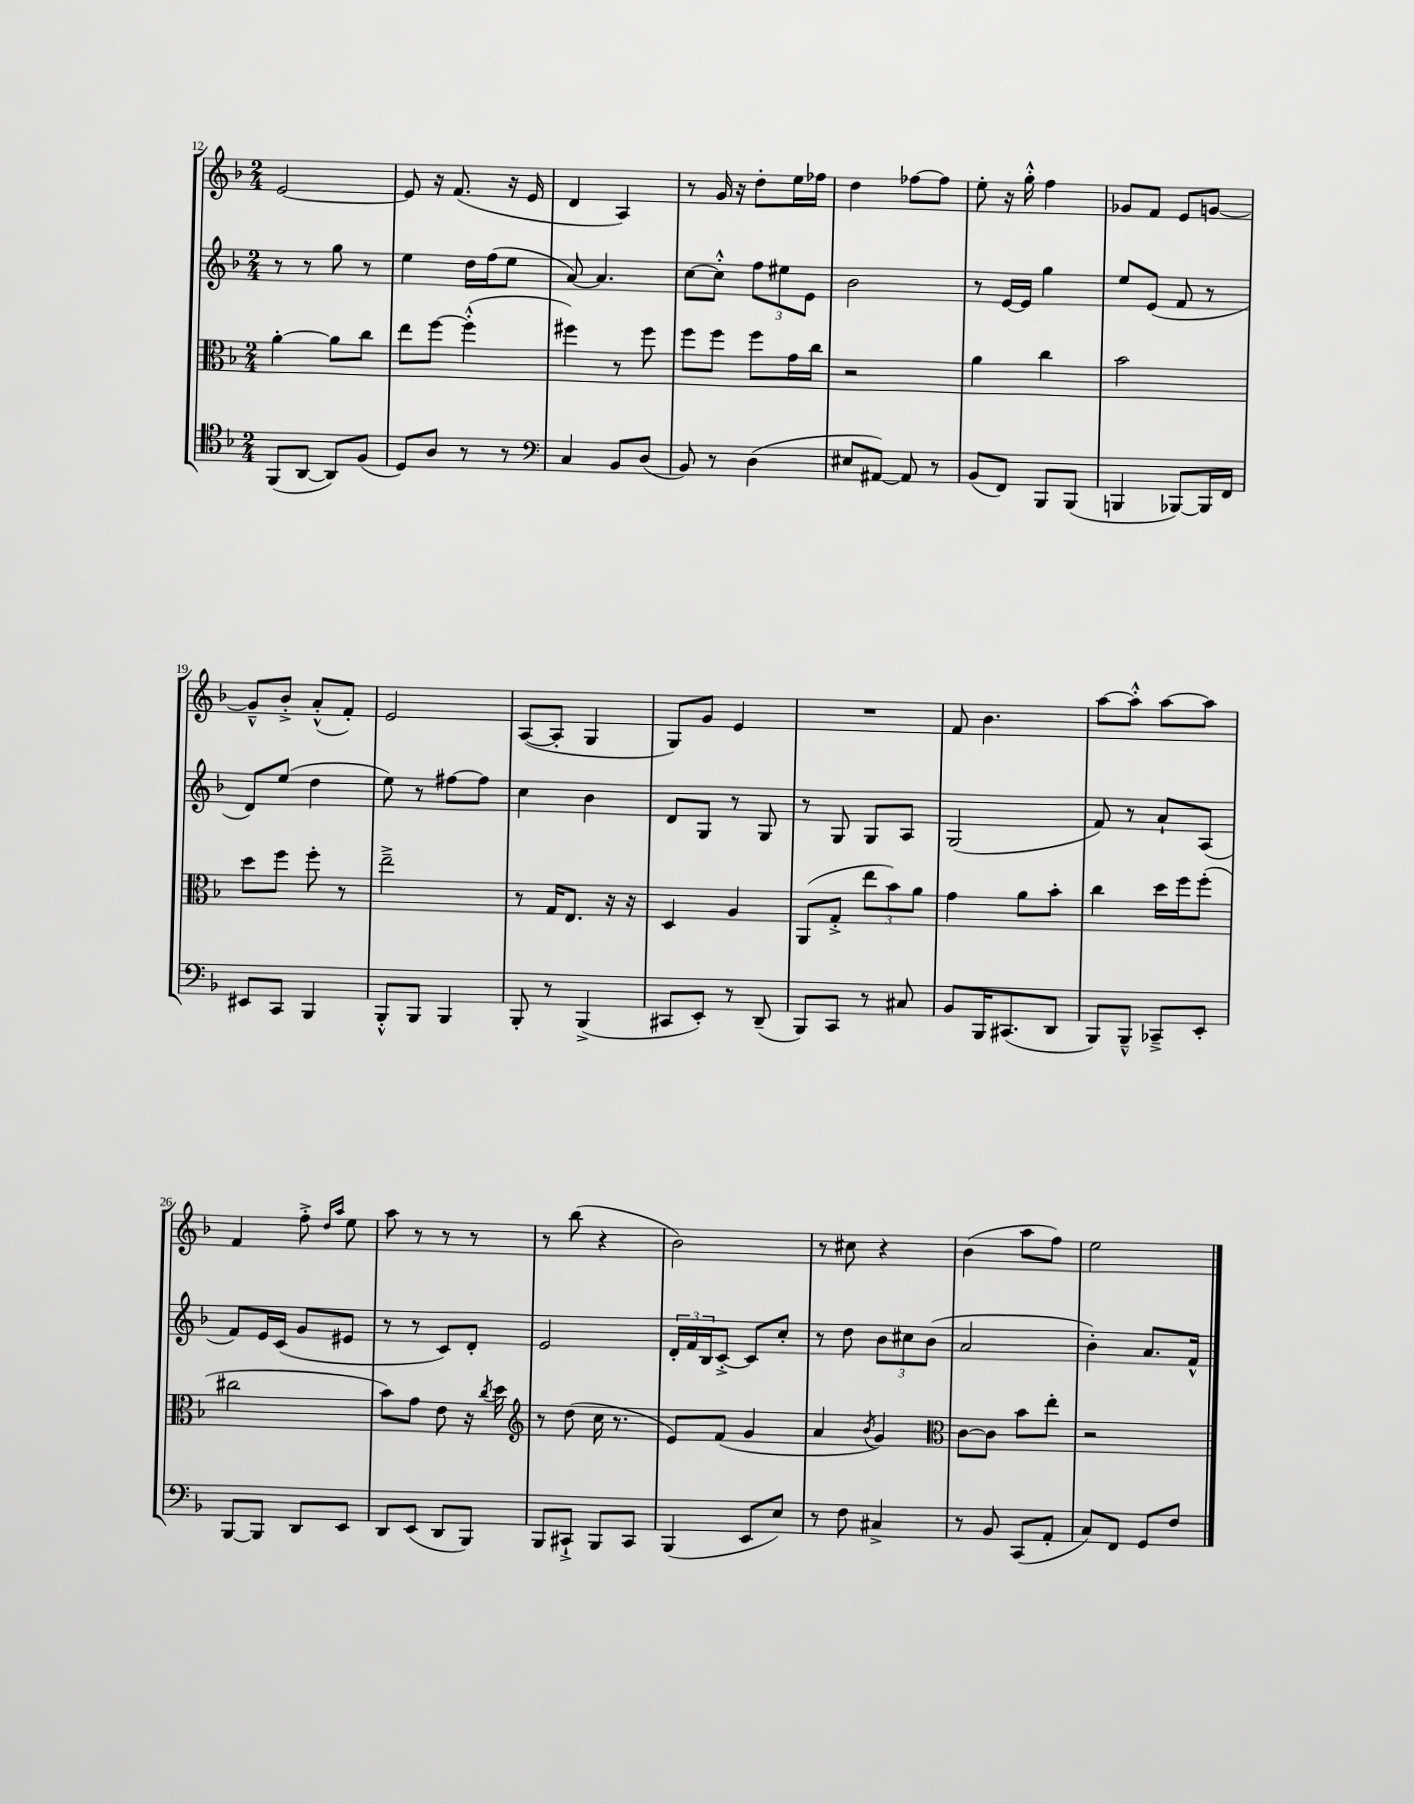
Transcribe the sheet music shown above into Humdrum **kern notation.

**kern	**kern	**kern	**kern
*part4	*part3	*part2	*part1
*staff4	*staff3	*staff2	*staff1
*clefC4	*clefC3	*clefG2	*clefG2
*k[b-]	*k[b-]	*k[b-]	*k[b-]
*M2/4	*M2/4	*M2/4	*M2/4
=12	=12	=12	=12
(8FF/L	[4a'\	8r	[2e/
[8AA/J	.	8r	.
8AA/L])	8a\L]	8gg\	.
(8F/J	8cc\J	8r	.
=13	=13	=13	=13
8D/L)	8ee\L	4ee\	8e/]
8A/J	[8ff\J	.	16r
.	.	.	(8.f/
8r	(4ff'^^\]	16dd\LL	.
.	.	(16ff\J	.
8r	.	8ee\J	16r
.	.	.	16e/
=14	=14	=14	=14
*clefF4	*	*	*
4C/	4ff#X\)	[8a/)	4d/
.	.	4.a/]	.
8BB-/L	8r	.	4A/)
(8D/J	8ff#\	.	.
=15	=15	=15	=15
8BB-/)	8ff\L	[8cc\L	8r
8r	8ff\J	8cc'^^\J]	16g/
.	.	.	16r
(4D\	8ff\L	12ff\L	8dd'\L
.	.	12ee#X\	.
.	16g\L	.	16ee\L
.	.	12e\J	.
.	16cc\JJ	.	16ff-X\JJ
=16	=16	=16	=16
8E#X/L	2r	2b-\	4dd\
[8AA#X/J)	.	.	.
8AA#/]	.	.	[8ff-X\L
8r	.	.	8ff-\J]
=17	=17	=17	=17
(8BB-/L	4a\	8r	8ee'\
8FF/J)	.	[16e/LL	16r
.	.	16e/JJ]	16gg'^^\
8BBB-/L	4cc\	4gg\	4ff\
(8BBB-/J	.	.	.
=18	=18	=18	=18
4BBBn/	2b-\	8ee/L	8g-X/L
.	.	(8e/J	8f/J
[8BBB-X/L)	.	8f/	8e/L
16BBB-/L]	.	8r	[8gn/J
16FF/JJ	.	.	.
!!LO:LB:g=z
=19	=19	=19	=19
8EE#X/L	8dd\L	8d/L)	8g~^^/L]
8CC/J	8ff\J	(8ee/J	8b-'^/J
4BBB-/	8ff'\	4dd\	(8a'^^/L
.	8r	.	8f'/J)
=20	=20	=20	=20
8BBB-'^^/L	2ee~^\	8ee\)	2e/
8BBB-/J	.	8r	.
4BBB-/	.	[8ff#X\L	.
.	.	8ff#\J]	.
=21	=21	=21	=21
8BBB-'/	8r	4cc\	([8A/L
8r	16G/KL	.	8A'/J]
.	8.E/J	.	.
(4BBB-^/	.	4b-\	4G/
.	16r	.	.
.	16r	.	.
=22	=22	=22	=22
8CC#X/L	4D/	8d/L	8G/L)
8EE'/J)	.	8G/J	8g/J
8r	4A/	8r	4e/
(8DD~/	.	8G/	.
=23	=23	=23	=23
8BBB-/L)	(8AA/L	8r	2r
8CC/J	8G'^/J	8G/	.
8r	12ee\L	8G/L	.
.	12b-\)	.	.
8C#X/	.	8A/J	.
.	12a\J	.	.
=24	=24	=24	=24
8BB-/L	4g\	(2G/	8f/
16BBB-/K	.	.	4.b-\
(8.CC#X/	.	.	.
.	8a\L	.	.
8DD/J	8b-'\J	.	.
=25	=25	=25	=25
8BBB-/L)	4cc\	8f/)	[8aa\L
8BBB-~^^/J	.	8r	8aa'^^\J]
8CC-X~^/L	16dd\LL	8a`/L	[8aa\L
.	16ff\J	.	.
8EE'/J	(8ff'\J	(8A/J	8aa\J]
!!LO:LB:g=z
=26	=26	=26	=26
[8BBB-/L	2cc#X\	8f/L)	4f/
8BBB-/J]	.	16e/L	.
.	.	(16c/JJ	.
8DD/L	.	8g/L	8ff'^\
.	.	.	16qqdd/LL
.	.	.	16qqaa/JJ
8EE/J	.	8e#X/J	8ee\
=27	=27	=27	=27
8DD/L	8b-\L)	8r	8aa\
(8EE/J	8g\J	8r	8r
8DD/L	8e\	8c/L)	8r
8BBB-/J)	16r	8d'/J	8r
.	8qcc/	.	.
.	16dd\	.	.
=28	=28	=28	=28
*	*clefG2	*	*
8BBB-/L	8r	2e/	8r
8CC#X`^/J	(8dd\	.	(8bb-\
8BBB-/L	16cc\	.	4r
.	8.r	.	.
8CC#/J	.	.	.
=29	=29	=29	=29
(4BBB-/	8e/L)	24d'/LL	2b-\)
.	.	24f/	.
.	.	24B-/J	.
.	(8f/J	[8c'^/J	.
8EE/L	4g/	8c/L]	.
8E/J)	.	8cc'/J	.
=30	=30	=30	=30
8r	4a/	8r	8r
8F\	.	8dd\	8cc#X\
.	8qb-/	.	.
4C#X^/	4g/)	12b-\L	4r
.	.	12cc#X\	.
.	.	(12b-\J	.
=31	=31	=31	=31
*	*clefC3	*	*
8r	[8c\L	2a/	(4b-\
8BB-/	8c\J]	.	.
(8CC/L	8b-\L	.	8aa\L
8AA'/J	8ee'\J	.	8ff\J)
=32	=32	=32	=32
8C/L)	2r	4b-'\)	2ee\
8FF/J	.	.	.
8GG/L	.	8.a/L	.
8F/J	.	.	.
.	.	16f^^/Jk	.
==	==	==	==
*-	*-	*-	*-
